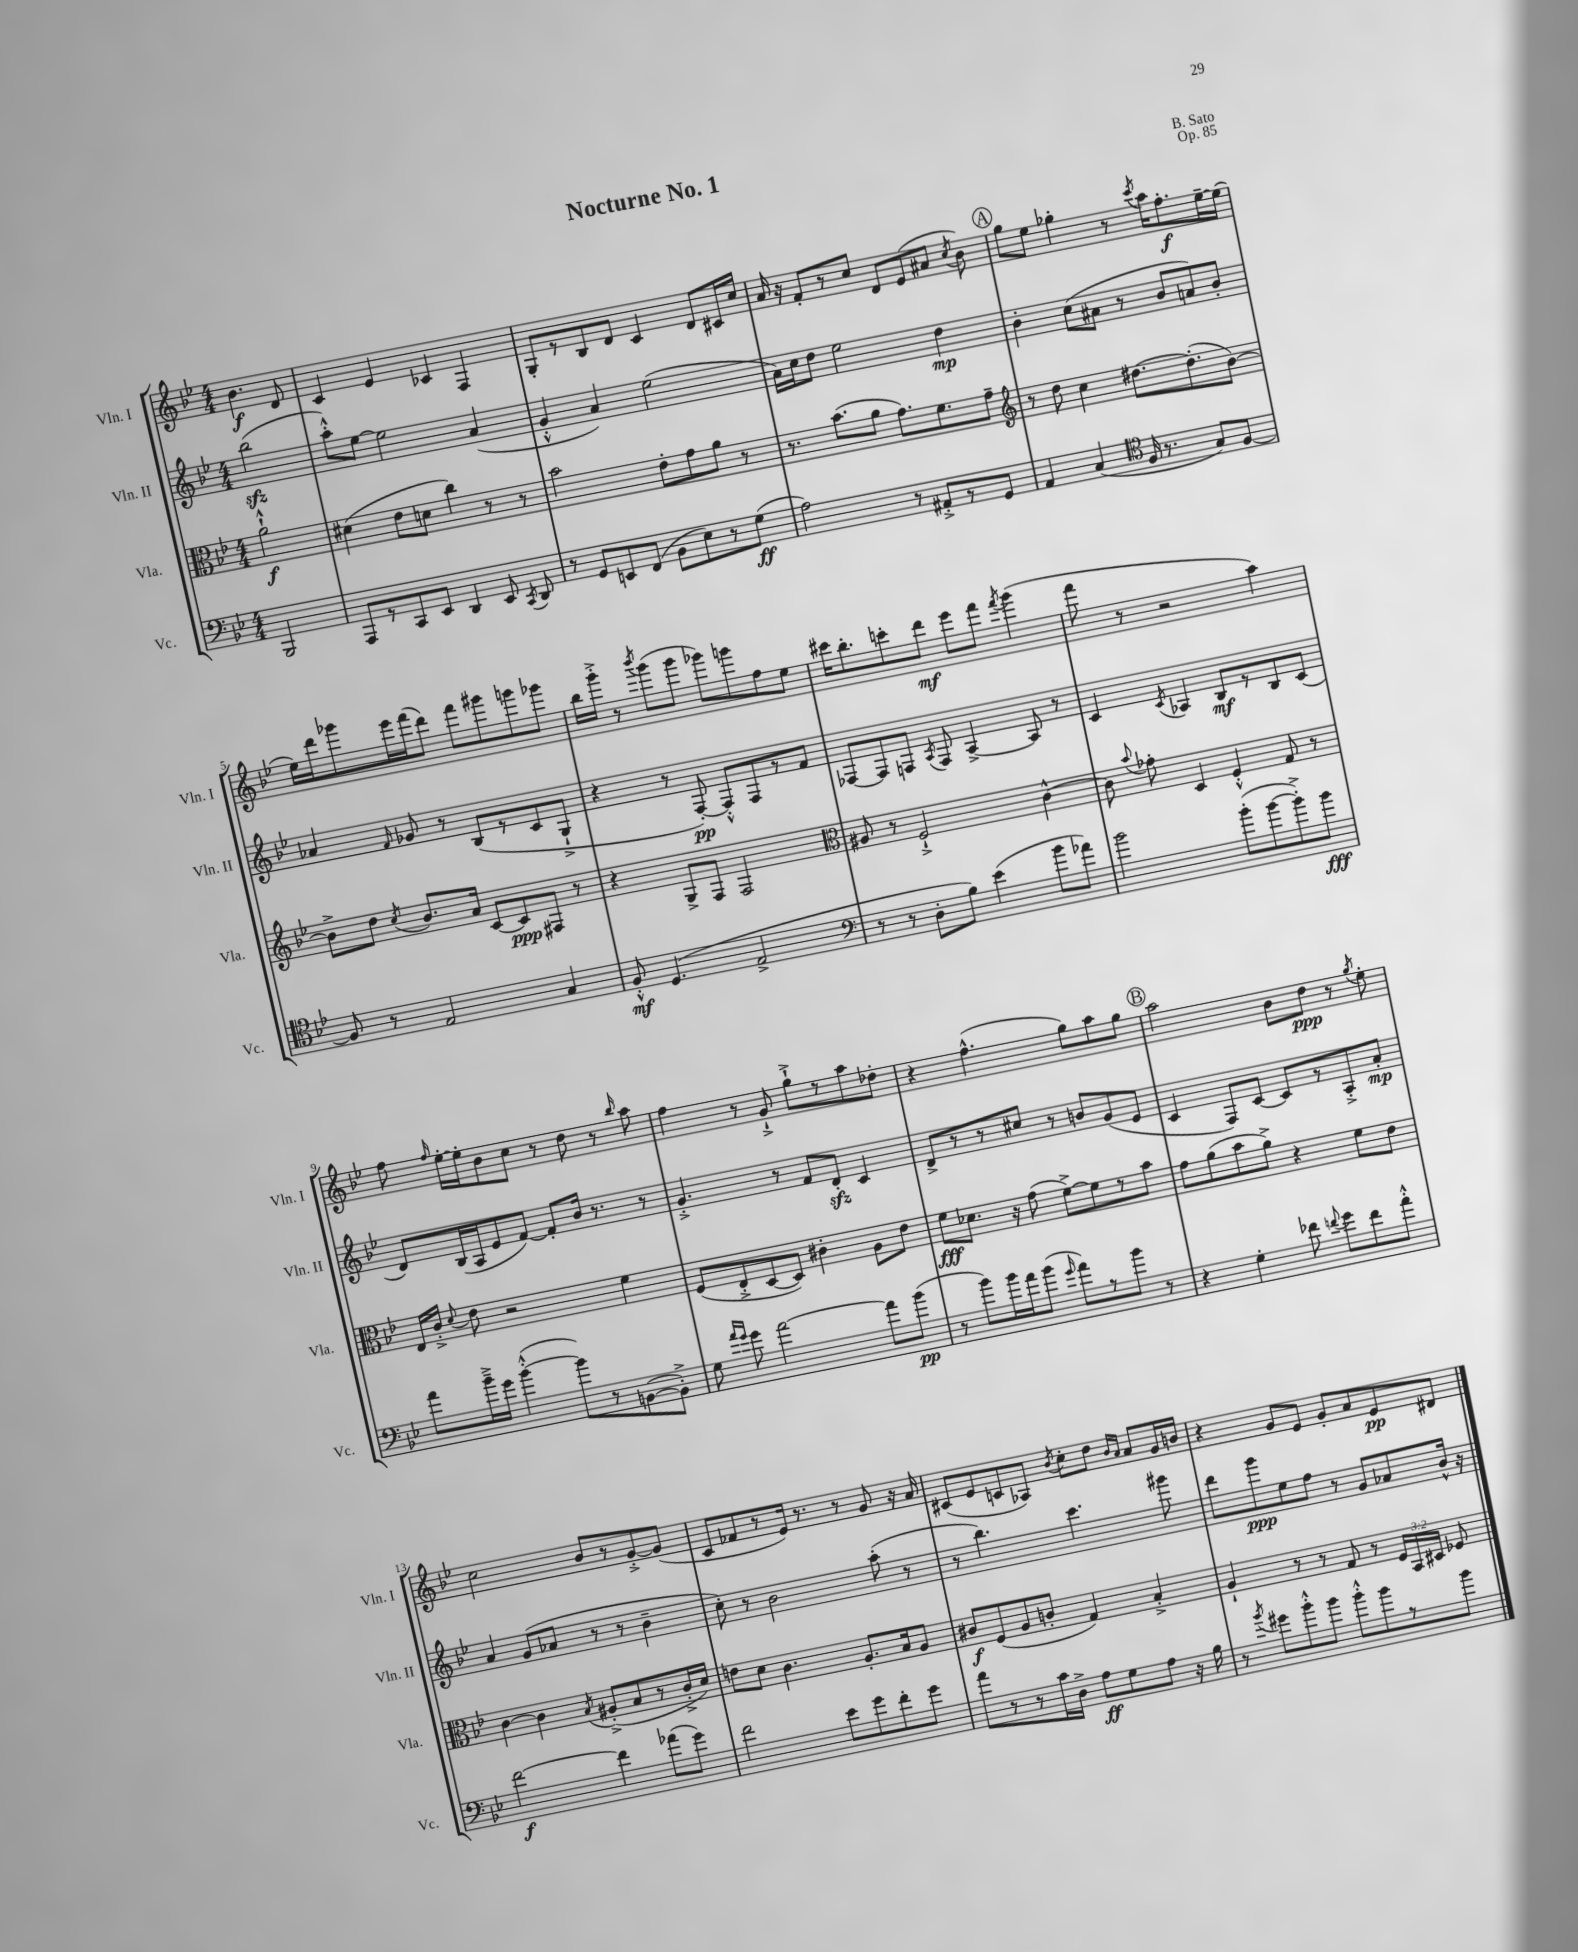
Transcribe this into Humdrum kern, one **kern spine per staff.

**kern	**kern	**kern	**kern
*staff4	*staff3	*staff2	*staff1
*clefF4	*clefC3	*clefG2	*clefG2
*k[b-e-]	*k[b-e-]	*k[b-e-]	*k[b-e-]
*M4/4	*M4/4	*M4/4	*M4/4
2BBB-	2a`^^	(2bb-	4.b-
.	.	.	8d
=	=	=	=
8AAA	(4d#	8aa'^^)	4c
8r	.	[8ee-	.
8CC	8e-	2ee-]	4e-
8EE-	8d	.	.
4DD	4cc)	.	4c-
8EE-	8r	(4a	4F
8qCC	.	.	.
8DD	8r	.	.
=	=	=	=
8r	2b-	4g'^^	8G'
8GG	.	.	8r
8EE	.	4a)	8B-
(8FF	.	.	8d
8BB-	8e-'	(2ee-	4c
8E-)	8g	.	.
8r	8a	.	8d
(8G	8r	.	16c#
.	.	.	16cc
=	=	=	=
2A)	8.r	16a)	16a
.	.	16cc	16r
.	.	8dd	8f'
.	(8.b-	.	.
.	.	2ee-	8r
.	8a	.	8cc
8r	8.g)	.	8d
8AA#'^	.	.	(8e-
.	8.f	.	.
8r	.	4dd	8a#
.	.	.	8qcc
8GG	8g~	.	8b-)
=	=	=	=
*	*clefG2	*	*
4AA	8r	4b-'	8gg
.	8dd	.	8ee-
(4C	4cc	(8cc	4gg-'
.	.	8a#	.
*clefC4	*	*	*
16F	[8.dd#	8r	8r
8.r	.	.	.
.	.	.	8qccc
.	.	8b-	16aa
.	(8.dd#']	.	8.ff'
8G)	.	8a)	.
[8F	[8b-)	8b-'	[16ee-~
.	.	.	(16ee-]
=	=	=	=
8F]	8b-^]	4a-	16ee-)
.	.	.	16ddd
8r	8dd	.	8ggg-
.	8qcc	16qqf	.
2E-	8.b-	8g-	16eee-
.	.	.	(16fff
.	.	8r	8ddd)
.	16a	.	.
.	[8c	(8B-	8fff
.	8c]	8r	8ggg#
4G	8F#	8c	8ggg
.	8r	8G`^	8ggg-
=	=	=	=
8F'^^	4r	4r	16bb-
.	.	.	16ggg'^
(4.D	.	.	8r
.	.	.	8qbbb-
.	8G^	8r	(8ggg
.	8F	[8F')	8ggg
2E-^	2F	8F'^^]	8ggg-)
.	.	8F	8ggg
.	.	8r	8ff
.	.	8f	8ee-
=	=	=	=
*clefF4	*clefC3	*	*
8r	8A#	[8F-	16ccc#
.	.	.	8.bb-'
8r	8r	8F-]	.
8D'	2F`^	8F	8ccc'
.	.	8qA	.
8B-)	.	8F	8ddd
(4e-	.	[4A^	8eee-
.	.	.	8fff
.	.	.	8qfff
8b-	[4c^^	8A]	(4ggg
8a-)	.	8r	.
=	=	=	=
2b-	8c]	4c	8fff
.	8qqb-	.	.
.	8g-'	.	8r
.	.	8qc	.
.	4D	4A-	2r
(8b-'	4F'^^	8B-	.
[8b-	.	8r	.
8b-'^])	8G	8B-	4aa)
8b-	8r	(8c	.
=	=	=	=
8a	16E-	8d)	8ff
.	16c'^	.	.
.	8qqd	.	16qqff
16b-~^	8e-	(16B-	[16ee-'
16g	.	16A	16ee-']
([4b-'^^	2r	8e-	8b-
.	.	[8f)	8cc
8b-])	.	8f']	8r
8r	.	16b-	8dd
.	.	8.r	.
([8BB	4f	.	8r
.	.	.	16qqbb-
8BB'^])	.	8r	8aa
=	=	=	=
8G	(8F	4.g'^	4ff
16qqa	.	.	.
16qqg	.	.	.
8g	8E-'^	.	.
[2a	[8D	.	8r
.	8D])	8r	8g`^
.	4c#'	8f	8gg`^
.	.	8d'	8r
8a]	8A	4c	8aa
(8b-	8e-	.	8dd-'
=	=	=	=
8r	8f	8d^	4r
8b-)	8.d-	8r	.
16b-	.	8r	(4.ff^^
16a	16r	.	.
(8b-	(8g	8cc#	.
16qqg	.	.	.
8a)	[8f^)	8r	.
8r	8f]	8b	8gg)
8b-	8r	(8g	8aa
8r	8b-	8e-	8gg
=	=	=	=
4r	8g	4c	2aa
.	(8a	.	.
4G'	8b-	8F)	.
.	8a^)	[8c	.
8f-	4r	8c]	8b-
8qqf	.	.	.
8g	.	8r	8dd
8f	8f	8A'^	8r
.	.	.	8qgg
8a'^^	8e-	8a'	8ee-'
=	=	=	=
[2f	[4c	4a	2cc
.	4c]	(8g	.
.	.	8a-	.
.	8qB-	.	.
4f]	(8A#'^	8r	8b-
.	8B-	8r	8r
(8a-	8r	4b-~	[8g'^
8g)	16c'^	.	(8g]
.	16d)	.	.
=	=	=	=
2f	8e	8cc')	8c
.	8d	8r	8f-
.	4.c	2b-	8r
.	.	.	16e-)
.	.	.	8.r
8e-	.	.	.
8g	8.A'	.	8r
8f'	.	(8aa'	8g
.	16B-	.	.
8g	8A	8r	16r
.	.	.	16a
=	=	=	=
8a	8c#	8r	(8c#
8r	(8F	4.bb-)	8e-
8r	8A	.	8c
16c	8c'	.	8A-)
16D^	.	.	.
.	.	.	8qb-
8A	4G)	4.ccc	8cc'
8G	.	.	8dd
.	.	.	16qqb-
.	.	.	16qqa
8A	4B-'^	.	8a
16r	.	8ggg#	16g
16B-	.	.	16b
=	=	=	=
8r	4A`	8ddd	4r
8qb-	.	.	.
8g#	.	8ggg	.
8b-'^^	8r	8ee-	8g
8b-	8r	8ff	8e-
8b-'^^	8G	8r	8g'
8b-	8r	8g	8a
8r	24F	8a-	8e-
.	24BB-	.	.
.	24D#	.	.
8b-	8F-	16b-^^	8d#
.	.	16r	.
==	==	==	==
*-	*-	*-	*-
